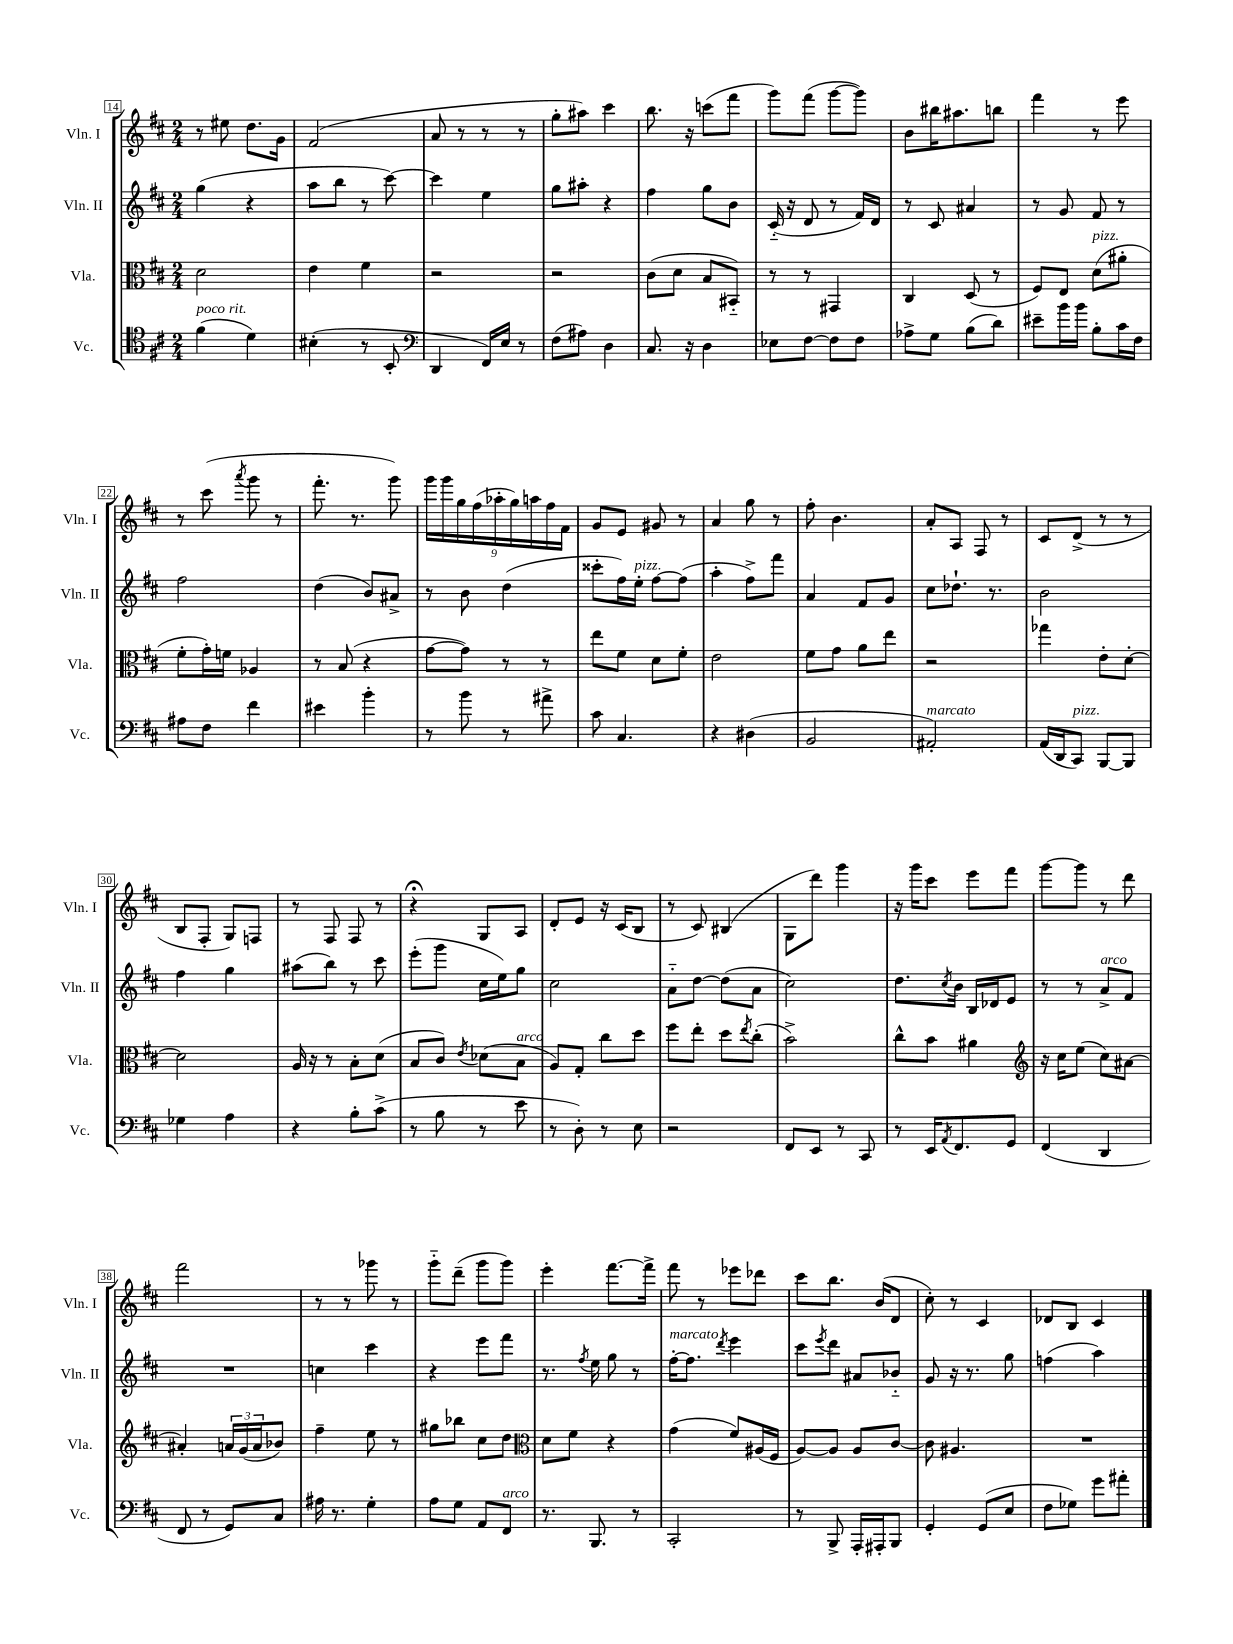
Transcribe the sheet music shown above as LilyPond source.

<<
\new StaffGroup <<
\new Staff = "s0" \with { instrumentName = "Vln. I" shortInstrumentName = "Vln. I" } {
    \clef treble \key d \major \numericTimeSignature \time 2/4
    r8 eis''8 d''8. g'16 |
    fis'2( |
    a'8 r8 r8 r8 |
    g''8-. ais''8) cis'''4 |
    b''8. r16 c'''8( fis'''8 |
    g'''8) fis'''8( g'''8~ g'''8) |
    b'8 bis''16 ais''8. b''8 |
    fis'''4 r8 e'''8 |
    r8 cis'''8( \acciaccatura { a'''8 } g'''8 r8 |
    fis'''8.-. r8. g'''8) |
    \tuplet 9/8 { g'''16 g'''16 g''16 fis''16( aes''16-. g''16) a''16 fis''16 fis'16 } |
    g'8 e'8 gis'8 r8 |
    a'4 g''8 r8 |
    fis''8-. b'4. |
    a'8-. a8 fis8 r8 |
    cis'8 d'8->( r8 r8 |
    b8 fis8-. g8) f8 |
    r8 fis8 fis8 r8 |
    r4\fermata g8 a8 |
    d'8-. e'8 r16 cis'16( b8 |
    r8 cis'8) bis4( |
    g8 d'''8) g'''4 |
    r16 g'''16 cis'''8 e'''8 fis'''8 |
    g'''8~ g'''8 r8 d'''8 |
    fis'''2 |
    r8 r8 ges'''8 r8 |
    g'''8-_ d'''8--( g'''8 g'''8) |
    e'''4-. fis'''8.~ fis'''16-> |
    fis'''8 r8 ees'''8 des'''8 |
    cis'''8 b''8. b'16( d'8 |
    cis''8-.) r8 cis'4 |
    des'8 b8 cis'4 \bar "|." |
}
\new Staff = "s1" \with { instrumentName = "Vln. II" shortInstrumentName = "Vln. II" } {
    \clef treble \key d \major \numericTimeSignature \time 2/4
    g''4( r4 |
    a''8 b''8 r8 cis'''8~) |
    cis'''4 e''4 |
    g''8 ais''8-. r4 |
    fis''4 g''8 b'8 |
    cis'16-_( r16 d'8 r8 fis'16) d'16 |
    r8 cis'8 ais'4 |
    r8 g'8 fis'8 r8 |
    fis''2 |
    d''4( b'8) ais'8-> |
    r8 b'8 d''4( |
    cisis'''8-. fis''16) e''16-.^\markup { \italic "pizz." } fis''8~ fis''8( |
    a''4-. fis''8->) fis'''8 |
    a'4 fis'8 g'8 |
    cis''8 des''8.-! r8. |
    b'2 |
    fis''4 g''4 |
    ais''8( b''8) r8 cis'''8 |
    e'''8-.( g'''8 cis''16 e''16) g''8 |
    cis''2 |
    a'8-_ d''8~ d''8( a'8 |
    cis''2) |
    d''8. \acciaccatura { cis''8 } b'16 b16 des'16 e'8 |
    r8 r8 a'8->^\markup { \italic "arco" } fis'8 |
    R2 |
    c''4 cis'''4 |
    r4 e'''8 fis'''8 |
    r8. \acciaccatura { fis''8 } e''16 g''8 r8 |
    fis''16~-.^\markup { \italic "marcato" } fis''8. \acciaccatura { d'''8 } e'''4 |
    cis'''8 \acciaccatura { e'''8 } d'''8 ais'8 bes'8-_ |
    g'8 r16 r8. g''8 |
    f''4( a''4) \bar "|." |
}
\new Staff = "s2" \with { instrumentName = "Vla." shortInstrumentName = "Vla." } {
    \clef alto \key d \major \numericTimeSignature \time 2/4
    d'2 |
    e'4 fis'4 |
    r2 |
    r2 |
    cis'8( d'8 b8 bis,8-_) |
    r8 r8 gis,4 |
    cis4 d8( r8 |
    fis8) e8 d'8^\markup { \italic "pizz." }( ais'8-. |
    fis'8-. g'16-.) f'16 aes4 |
    r8 b8( r4 |
    g'8~ g'8) r8 r8 |
    e''8 fis'8 d'8 fis'8-. |
    e'2 |
    fis'8 g'8 a'8 e''8 |
    r2 |
    ges''4 e'8-. d'8~-. |
    d'2 |
    a16 r16 r8 b8-. d'8( |
    b8 cis'8) \acciaccatura { e'8 } des'8( b8^\markup { \italic "arco" } |
    a8) g8-. cis''8 d''8 |
    fis''8 e''8-. d''8 \acciaccatura { e''8 } cis''8-.( |
    b'2->) |
    cis''8-^ b'8 ais'4 |
    \clef treble r16 cis''16 e''8( cis''8) ais'8~ |
    ais'4-. \tuplet 3/2 { a'16 g'16( a'16 } bes'8) |
    fis''4-- e''8 r8 |
    gis''8 bes''8 cis''8 d''8 |
    \clef alto d'8 fis'8 r4 |
    g'4( fis'8) ais16( fis16 |
    a8~) a8 a8 cis'8~ |
    cis'8 ais4. |
    R2 \bar "|." |
}
\new Staff = "s3" \with { instrumentName = "Vc." shortInstrumentName = "Vc." } {
    \clef tenor \key d \major \numericTimeSignature \time 2/4
    fis'4^\markup { \italic "poco rit." }( d'4) |
    bis4-.( r8 b,8-. |
    \clef bass d,4 fis,16) e16 r8 |
    fis8( ais8) d4 |
    cis8. r16 d4 |
    ees8 fis8~ fis8 fis8 |
    aes8-> g8 b8( d'8) |
    eis'8-- b'16 b'16 b8-. cis'16 fis16 |
    ais8 fis8 fis'4 |
    eis'4 b'4-. |
    r8 b'8 r8 ais'8-> |
    cis'8 cis4. |
    r4 dis4( |
    b,2 |
    ais,2-.^\markup { \italic "marcato" }) |
    a,16( d,16 cis,8^\markup { \italic "pizz." }) b,,8~ b,,8 |
    ges4 a4 |
    r4 b8-. cis'8->( |
    r8 b8 r8 e'8 |
    r8 d8-.) r8 e8 |
    r2 |
    fis,8 e,8 r8 cis,8 |
    r8 e,16 \acciaccatura { a,8 } fis,8. g,8 |
    fis,4( d,4 |
    fis,8 r8 g,8) cis8 |
    ais16 r8. g4-. |
    a8 g8 a,8 fis,8^\markup { \italic "arco" } |
    r8. b,,8. r8 |
    cis,2-. |
    r8 b,,8-> a,,16-. ais,,16-. b,,8 |
    g,4-. g,8( e8 |
    fis8 ges8) g'8 ais'8-. \bar "|." |
}
>>
>>
\layout { \context { \Score currentBarNumber = #14 \override BarNumber.stencil = #(make-stencil-boxer 0.1 0.3 ly:text-interface::print) } }
